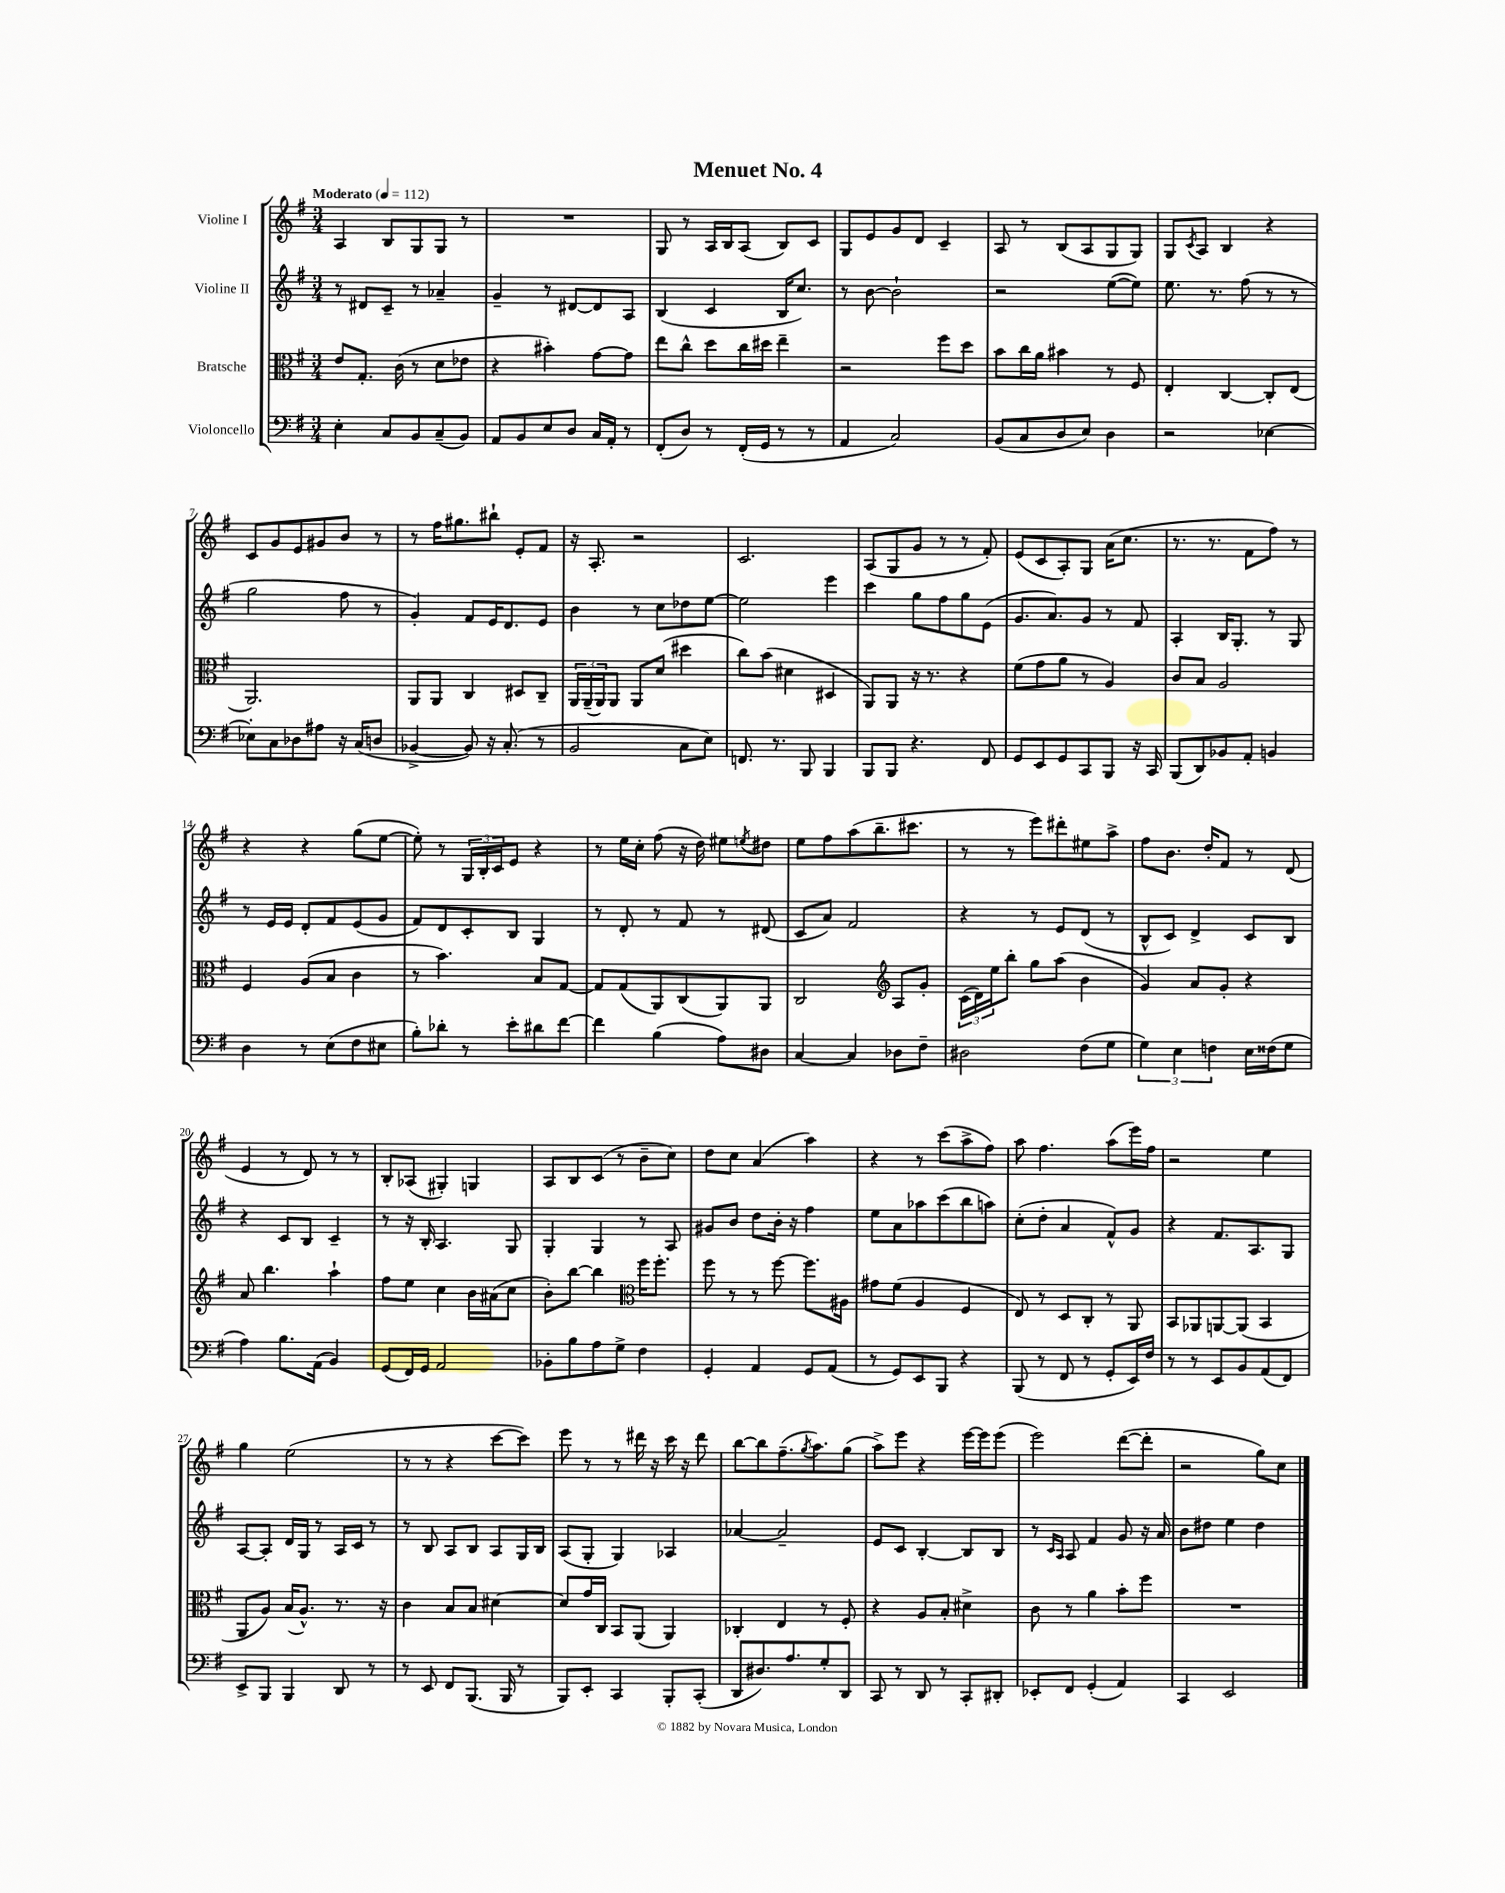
\header { title = "Menuet No. 4" }
<<
\new StaffGroup <<
\new Staff = "s0" \with { instrumentName = "Violine I" } {
    \clef treble \key g \major \numericTimeSignature \time 3/4 \tempo "Moderato" 4 = 112
    a4 b8 g8 g8 r8 |
    R2. |
    g8 r8 a16 b16 a8( b8) c'8 |
    g8 e'8 g'8 d'8 c'4-- |
    a8 r8 b8( a8 g8 g8) |
    g8 \acciaccatura { c'8 } a8 b4 r4 |
    c'8 g'8 e'8 gis'8 b'8 r8 |
    r8 fis''16 gis''8. bis''8-! e'8-. fis'8 |
    r16 a8.-. r2 |
    c'2. |
    a8( g8 g'8 r8 r8 fis'8-.) |
    e'8( c'8 a8-.) g8 a'16( c''8. |
    r8. r8. fis'8 fis''8) r8 |
    r4 r4 g''8( e''8~ |
    e''8-.) r8 \tuplet 3/2 { g16 b16-. c'16 } e'8 r4 |
    r8 e''16 c''16-. fis''8( r16 d''16) eis''8 \acciaccatura { e''8 } dis''8 |
    e''8 fis''8 a''8( b''8.-- cis'''8. |
    r8 r8 e'''8) dis'''8-. eis''8 a''8-> |
    fis''8 b'8. d''16-. fis'8 r8 d'8( |
    e'4 r8 d'8) r8 r8 |
    b8-. aes8( gis4-.) g4 |
    a8 b8 c'8( r8 b'8-- c''8) |
    d''8 c''8 a'4( a''4) |
    r4 r8 c'''8( a''8-> fis''8) |
    a''8 fis''4. a''8( e'''16) fis''16 |
    r2 e''4 |
    g''4 e''2( |
    r8 r8 r4 c'''8~ c'''8) |
    e'''8 r8 r8 dis'''16 r16 c'''16 r16 dis'''8 |
    b''8~ b''8 fis''8.--( \acciaccatura { g''8 } a''8.) g''8( |
    a''8->) e'''8 r4 e'''16~ e'''16 e'''8( |
    e'''2) d'''8~( d'''8-. |
    r2 g''8) c''8 \bar "|." |
}
\new Staff = "s1" \with { instrumentName = "Violine II" } {
    \clef treble \key g \major \numericTimeSignature \time 3/4
    r8 dis'8 c'8-- r8 aes'4-- |
    g'4-- r8 dis'8~ dis'8 a8 |
    b4( c'4 b16 c''8.) |
    r8 b'8~ b'2-! |
    r2 e''8~( e''8) |
    e''8. r8. fis''8( r8 r8 |
    g''2 fis''8 r8 |
    g'4-.) fis'8 e'16 d'8. e'8 |
    b'4 r8 c''8 des''8 e''8~ |
    e''2 e'''4 |
    c'''4 g''8 fis''8 g''8 e'8( |
    g'8. a'8.) g'8 r8 fis'8 |
    a4-. b16 g8.-. r8 g8 |
    r8 e'16 e'16 d'8-. fis'8 e'8( g'8 |
    fis'8) d'8 c'8-. b8 g4 |
    r8 d'8-. r8 fis'8 r8 dis'8( |
    c'8 a'8) fis'2 |
    r4 r8 e'8 d'8( r8 |
    b8-^ c'8) d'4-> c'8 b8 |
    r4 c'8 b8 c'4-- |
    r8 r16 b16-. a4. g8 |
    g4-. g4 r8 a8 |
    gis'8 b'8 d''8 b'16-. r16 fis''4 |
    e''8 a'8 aes''8 c'''8( b''8 a''8) |
    c''8-.( d''8-. a'4 fis'8-^) g'8 |
    r4 fis'8. a8. g8 |
    a8~ a8-. d'16 g16 r8 a16 c'16 r8 |
    r8 b8 a8 b8 a8 g16 b16 |
    a8( g8-. g4) aes4 |
    aes'4~ aes'2-- |
    e'8 c'8 b4~-. b8 b8 |
    r8 \grace { c'16 a16 } a8 fis'4 g'8 r16 a'16 |
    b'8 dis''8 e''4 dis''4 \bar "|." |
}
\new Staff = "s2" \with { instrumentName = "Bratsche" } {
    \clef alto \key g \major \numericTimeSignature \time 3/4
    e'8 g8.-. c'16( r8 d'8 ees'8 |
    r4 bis'4-.) g'8~ g'8 |
    e''8 c''8-^ d''8 c''16 dis''16 e''4-- |
    r2 fis''8 d''8 |
    b'8 c''16 a'16 bis'4 r8 fis8 |
    e4-. c4~ c8-. e8( |
    a,2.) |
    a,8 a,8 c4 dis8 c8-- |
    \tuplet 3/2 { a,16 a,16--( a,16) } a,8 a,8 d'8( dis''4 |
    c''8) b'8( dis'4 dis4 |
    a,8) a,8 r16 r8. r4 |
    fis'8( g'8 a'8 r8 a4) |
    c'8 b8 a2 |
    fis4 a8( b8 c'4 |
    r8 b'4.) b8 g8~ |
    g8 g8( a,8) c8( a,8) a,8 |
    c2 \clef treble a8 g'8-. |
    \tuplet 3/2 { c'16( d'16) e''16 } b''8-. g''8 a''8( b'4 |
    g'4) a'8 g'8-. r4 |
    a'8 b''4. a''4-! |
    fis''8 e''8 c''4 b'16 ais'16( c''8 |
    b'8-.) b''8~ b''4 \clef alto fis''16 fis''8.-. |
    fis''8 r8 r8 fis''8~ fis''8. ais16 |
    gis'8 fis'8( a4 fis4 |
    e8) r8 d8 c8-. r8 a,8 |
    b,8 aes,8 a,8~ a,8( b,4 |
    a,8 a8) b16( a8.-^) r8. r16 |
    c'4 b8 b8 dis'4~ |
    dis'8 g'16 c16 b,8 a,8( a,4) |
    ces4-. e4 r8 fis8-. |
    r4 a8 b8-. dis'4-> |
    c'8 r8 a'4 b'8-. fis''8 |
    R2. \bar "|." |
}
\new Staff = "s3" \with { instrumentName = "Violoncello" } {
    \clef bass \key g \major \numericTimeSignature \time 3/4
    e4-. c8 b,8 c8--( b,8) |
    a,8 b,8 e8 d8 c16 a,16-. r8 |
    fis,8-.( d8) r8 fis,16-.( g,16 r8 r8 |
    a,4 c2) |
    b,8( c8 d8 e8) d4 |
    r2 ees4~ |
    ees8-. c8 des8 ais8 r16 c16( d8 |
    bes,4~-> bes,8) r16 c8.-.( r8 |
    b,2 c8 e8) |
    f,8. r8. b,,8 b,,4 |
    b,,8 b,,8 r4. fis,8 |
    g,8 e,8 g,8 c,8 b,,8 r16 c,16 |
    b,,8( d,8) bes,8 a,8-. b,4 |
    d4 r8 e8( fis8 eis8 |
    b8-.) des'8-. r8 e'8-. dis'8 fis'8~ |
    fis'4 b4( a8) dis8 |
    c4~ c4 des8 fis8-- |
    dis2 fis8( g8 |
    \tuplet 3/2 { g4) e4 f4 } e16 fisis16( g8 |
    a4) b8. a,16( b,4) |
    g,8( fis,16) g,16 a,2 |
    bes,8-. b8 a8 g8-> fis4 |
    g,4-. a,4 g,8 a,8( |
    r8 g,8) e,8 b,,8 r4 |
    b,,8( r8 fis,8 r8 g,8-. e,16) fis16 |
    r8 r8 e,8 b,8 a,8( fis,8) |
    e,8-> b,,8 b,,4 d,8 r8 |
    r8 e,8 fis,8 b,,8.( b,,16 r8 |
    b,,8) e,8-. c,4 b,,8-. c,8-.( |
    d,8 dis8.) a8. g8-. d,8 |
    c,8 r8 d,8 r8 c,8-. dis,8-. |
    ees,8-. fis,8 g,4-.( a,4) |
    c,4 e,2 \bar "|." |
}
>>
>>
